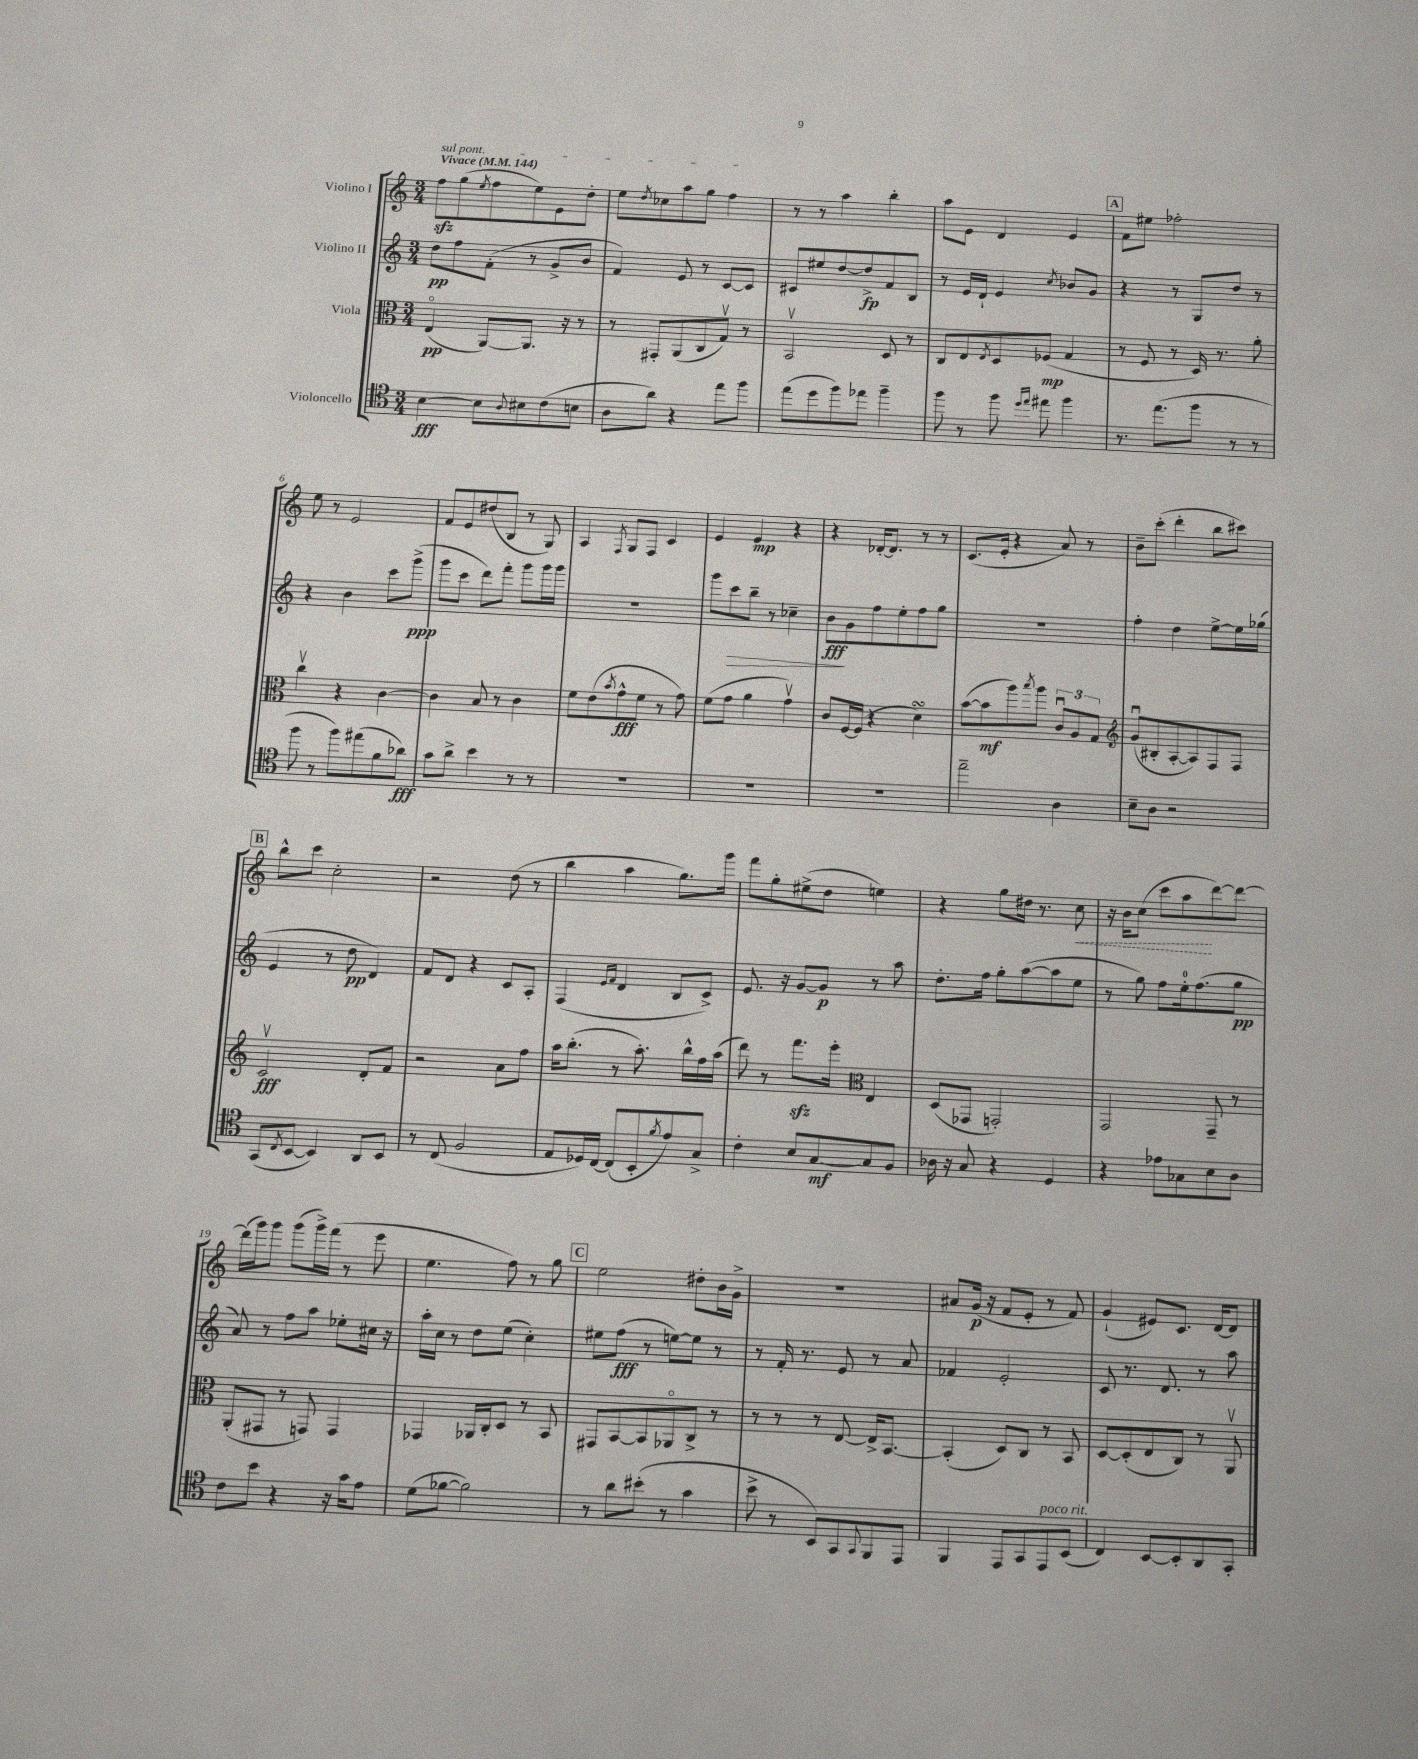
<<
\new StaffGroup <<
\new Staff = "s0" \with { instrumentName = "Violino I" } {
    \clef treble \key c \major \numericTimeSignature \time 3/4 \tempo "Vivace" 4 = 144
    \once \override TextSpanner.bound-details.left.text = \markup { \italic "sul pont." } f''8\sfz\startTextSpan g''8( \acciaccatura { e''8 } f''8 e''8) e'8 d''8-. |
    e''8 \acciaccatura { d''8 } ces''8 a''8 g''8 f''4\stopTextSpan |
    r8 r8 a''4 b''4-. |
    a''8 e'8 d'4 e'4 |
    \mark \markup { \box "A" } f'8 eis''8 fes''2-. |
    e''8 r8 e'2 |
    f'8 e'8 dis''8( b8 r8 g8) |
    a4 \acciaccatura { f8 } g8 f8 c'4 |
    e'4 e'4\mp r4 |
    r4 des'16~-. des'8. r8 r8 |
    c'8.( e'16-. r4 a'8) r8 |
    b'8-- c'''8-.( d'''4-. b''8 cis'''8) |
    \mark \markup { \box "B" } b''8-^ c'''8 c''2-. |
    r2 d''8( r8 |
    b''4 a''4 g''8.) g'''16 |
    f'''8 g''8-. eis''8->( d''8 e''4) |
    r4 g''8 dis''16 r8. \once \override Hairpin.style = #'dashed-line c''8\< |
    r16 b'16 c''8( c'''8 a''8\! d'''8~) d'''8~ |
    d'''16( g'''16) g'''8 g'''8( g'''16->) f'''16( r8 e'''8 |
    e''4. f''8) r8 g''8 |
    \mark \markup { \box "C" } e''2 dis''8-. b'16 g'16-> |
    R2. |
    ais'8 g'16\p( r16 f'8 e'8-. r8 f'8) |
    g'4-!( eis'8) c'8. d'16~ d'8 \bar "|." |
}
\new Staff = "s1" \with { instrumentName = "Violino II" } {
    \clef treble \key c \major \numericTimeSignature \time 3/4
    d''8\pp f''8 f'8-.( r8 g'8-> b'8 |
    f'4) e'8 r8 c'8~ c'8 |
    cis'8 eis''8 d''8~ d''8->\fp f'8 b8 |
    r8 e'16 d'16-! e'4 \acciaccatura { c''8 } bes'8 g'8 |
    \mark \markup { \box "A" } r4 r8 g8 d''8 r8 |
    r4 b'4 c'''8 g'''8->\ppp( |
    g'''8 c'''8 d'''8) f'''8-. g'''8 g'''16 g'''16 |
    R2. |
    g'''8 c'''8\> b''8-- r8 ces''4-- |
    b'8\fff\! g'8 f''8 e''8-. f''8 g''8 |
    R2. |
    f''4-. d''4 e''8~-> e''16 ges''16( |
    \mark \markup { \box "B" } e'4 r8 d''8\pp d'4) |
    f'8 d'8 r4 c'8 a8-. |
    f4( \grace { e'16 f'16 } d'4 b8 c'8->) |
    e'8. r16 g'8~ g'8\p r8 a''8 |
    d''8.-. f''16 g''8-. a''8~( a''8 e''8 |
    r8 g''8) f''8 e''16-0-. f''8.( g''8\pp |
    a'8) r8 f''8 a''8 ees''8-. cis''16 r16 |
    a''16-. c''16 r8 d''8 e''8( c''4-.) |
    \mark \markup { \box "C" } eis''8 f''8\fff( r8 e''8~) e''8 r8 |
    r8 f'16-. r8. e'8 r8 a'8 |
    fes'4 e'2-. |
    c'8 r8. d'8. r8 a''8 \bar "|." |
}
\new Staff = "s2" \with { instrumentName = "Viola" } {
    \clef alto \key c \major \numericTimeSignature \time 3/4
    e4\flageolet\pp( a,8~) a,8. r16 r8 |
    r8 gis,8-. a,8( c8 g8\upbow) r8 |
    b,2\upbow d8 r8 |
    c8 e8 \acciaccatura { e8 } d8 fes8\mp( g4 |
    \mark \markup { \box "A" } r8 f8 r8 d16) r8. a'8-. |
    c''4\upbow r4 c'4~ |
    c'4 b8 r8 c'4 |
    f'8 e'8( \acciaccatura { b'8 } g'8-^\fff f'8 r8 g'8) |
    f'8( g'8 a'4 g'4\upbow) |
    c'8 f16~ f16( r4 d'4\turn) |
    b'8~( b'8\mf a''8) \acciaccatura { b''8 } a''8 \tuplet 3/2 { c'8\downbow a8 g8 } |
    \clef treble g'8\downbow( bis8-. a8~-. a8) f8 f8 |
    \mark \markup { \box "B" } c'2\upbow\fff d'8-. f'8 |
    r2 a'8 f''8 |
    a''16 b''8.-.( r8 a''8.-.) b''16-^ f''16 a''16( |
    d'''8) r8 f'''8.\sfz e'''16-. \clef alto e4 |
    d8( ges,8 g,2-.) |
    g,2 g,8-- r8 |
    a,8-.( gis,8 r8 g,8) g,4 |
    ges,4 aes,16 c16-. d8 r8 b,8 |
    \mark \markup { \box "C" } gis,8 b,8~ b,8 aes,8\flageolet c8-> r8 |
    r8 r8 r8 e8~ e16-> b,8.~ |
    b,4-.( d8) c8 r8 b,8 |
    d8~ d8-.( e8 c8) r8 a,8\upbow \bar "|." |
}
\new Staff = "s3" \with { instrumentName = "Violoncello" } {
    \clef tenor \key c \major \numericTimeSignature \time 3/4
    b4~\fff b8 \appoggiatura { a8 } bis8 c'8( b8 |
    a8 a'8) r4 e''8 f''8 |
    e''8( d''8 f''8) ees''8 f''4-- |
    f''8 r8 f''8 \grace { d''16 e''16 } eis''8 f''4 |
    \mark \markup { \box "A" } r8. e''8.( f''8 r8 r8 |
    f''8 r8 f''8) eis''8( f'8 aes'8\fff) |
    g'8 a'8-> b'4 r8 r8 |
    R2. |
    R2. |
    R2. |
    e''2-- a4 |
    b8-- a8 r2 |
    \mark \markup { \box "B" } g,8( \acciaccatura { c8 } b,8~ b,4) a,8 b,8 |
    r8 c8( f2 |
    e8 des16) c16~ c8( b,8-. \acciaccatura { f'8 } e'8) g8-> |
    c'4-. b8 g8~\mf g8 f8 |
    aes16 r16 g8 r4 d4 |
    r4 ees'8 ges8 b8 a8 |
    c'8 b'8 r4 r16 g'16 e'8 |
    d'8( fes'8~ fes'2) |
    \mark \markup { \box "C" } r8 a'8 bis'8-.( r8 g'4 |
    b'8-> r8 b,8) g,8 \appoggiatura { g,8 } f,8 e,8 |
    f,4 e,8 g,8 e,8^\markup { \italic "poco rit." } b,8( |
    c4) b,8~ b,8-. a,8 g,8-. \bar "|." |
}
>>
>>
